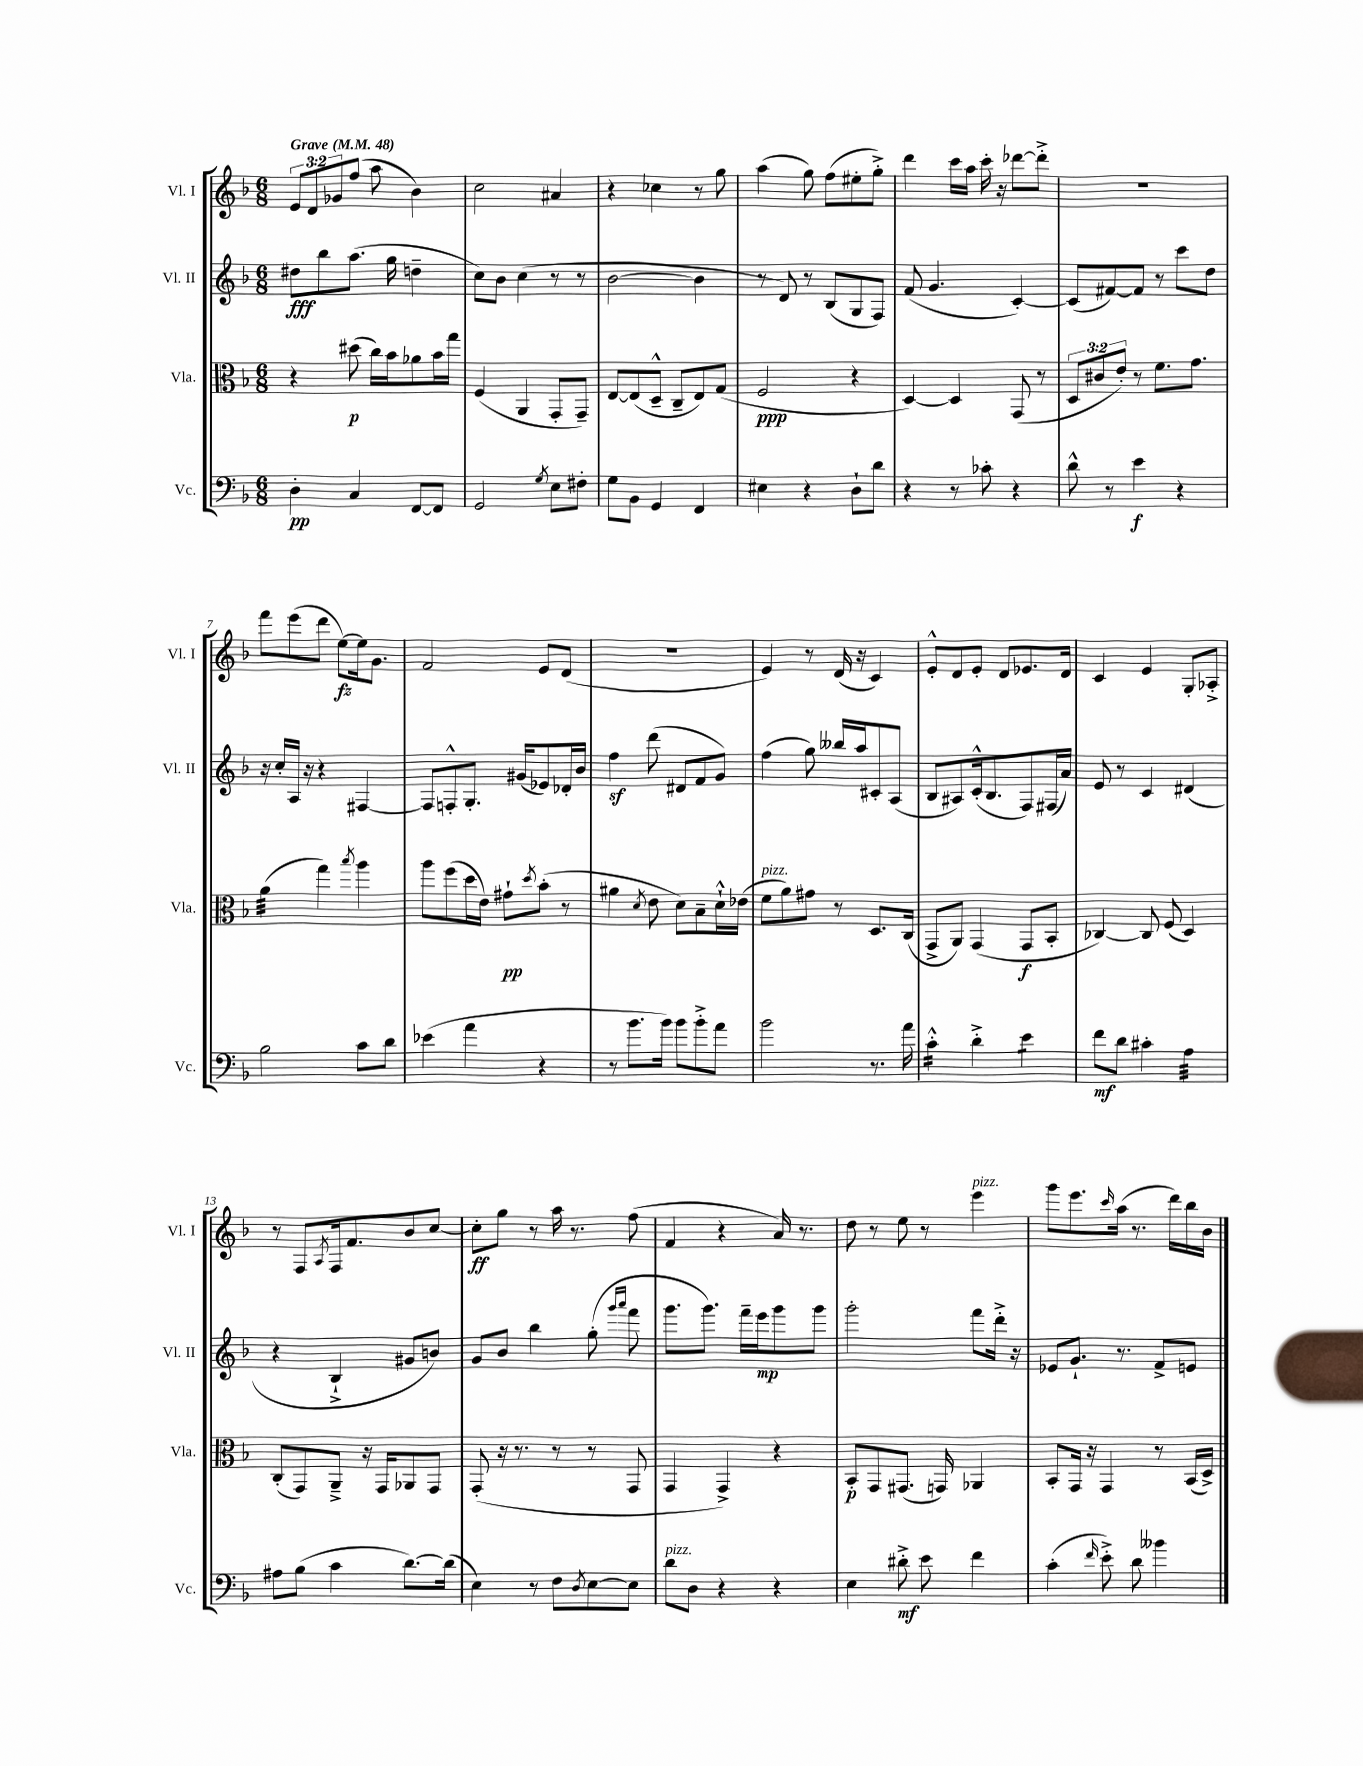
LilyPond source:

<<
\new StaffGroup <<
\new Staff = "s0" \with { instrumentName = "Vl. I" shortInstrumentName = "Vl. I" } {
    \clef treble \key f \major \numericTimeSignature \time 6/8 \override Staff.TupletNumber.text = #tuplet-number::calc-fraction-text \tempo "Grave" 4 = 48
    \tuplet 3/2 { e'8 d'8 ges'8 } f''8( a''8 bes'4) |
    c''2 ais'4 |
    r4 ces''4 r8 g''8 |
    a''4( g''8) f''8( eis''8-. g''8-.->) |
    d'''4 c'''16 a''16 c'''16-. r16 des'''8~ des'''8-.-> |
    R2. |
    f'''8 e'''8( d'''8 e''8~\fz) e''16 g'8. |
    f'2 e'8 d'8( |
    R2. |
    e'4) r8 d'16( r16 c'4) |
    e'8-.-^ d'8 e'8-. d'8 ees'8. d'16 |
    c'4 e'4 g8-. aes8-.-> |
    r8 f8 \acciaccatura { a8 } f16 f'8. bes'8 c''8~ |
    c''8-.\ff g''8 r8 a''16 r8. f''8( |
    f'4 r4 a'16) r8. |
    d''8 r8 e''8 r8 e'''4^\markup { \italic "pizz." } |
    g'''8 e'''8. \grace { c'''16 } a''16( r8. d'''16) bes''16 bes'16 \bar "|." |
}
\new Staff = "s1" \with { instrumentName = "Vl. II" shortInstrumentName = "Vl. II" } {
    \clef treble \key f \major \numericTimeSignature \time 6/8
    dis''8\fff bes''8 a''8.( g''16 d''4-- |
    c''8) bes'8 c''4( r8 r8 |
    bes'2~ bes'4 |
    r8 d'8) r8 bes8( g8 f8) |
    f'8( g'4. c'4~-.) |
    c'8( fis'8~) fis'8 r8 c'''8 d''8 |
    r16 c''16-. a16 r16 r4 fis4~ |
    fis8 f8-.-^ g8.-. gis'16( ees'8) des'16-. bes'16 |
    f''4\sf d'''8( dis'8 f'8 g'8) |
    f''4( g''8) beses''16 a''16 cis'8-. a8( |
    bes8 ais8) c'16-.-^( bes8. f8) fis16( a'16) |
    e'8 r8 c'4 dis'4( |
    r4 bes4-!-> gis'8 b'8) |
    g'8 bes'8 bes''4 g''8-.( \grace { g'''16 a'''16 } f'''8 |
    g'''8. g'''8.) f'''16-- e'''16\mp g'''8 g'''8 |
    g'''2-. f'''8 d'''16-.-> r16 |
    ees'8 g'8.-! r8. f'8-> e'8 \bar "|." |
}
\new Staff = "s2" \with { instrumentName = "Vla." shortInstrumentName = "Vla." } {
    \clef alto \key f \major \numericTimeSignature \time 6/8 \override Staff.TupletNumber.text = #tuplet-number::calc-fraction-text
    r4 dis''8\p( c''16) bes'16 aes'8 bes'16 g''16 |
    f4( a,4 g,8-. g,8--) |
    e8~ e8( d8---^ c8-- e8) g8( |
    f2\ppp r4 |
    d4~) d4 g,8( r8 |
    \tuplet 3/2 { d8 cis'8 e'8-.) } r8 f'8. g'8. |
    a'4:32( g''4) \acciaccatura { bes''8 } a''4 |
    a''8 f''8( d''16 e'16) gis'8-!\pp \acciaccatura { d''8 } bes'8-.( r8 |
    ais'4 \acciaccatura { d'8 } e'8 d'8) bes8-- d'16-!-^ ees'16( |
    f'8^\markup { \italic "pizz." } a'8) gis'8 r8 d8. c16( |
    g,8-> a,8) g,4( g,8\f bes,8-. |
    ces4~) ces8 f8( d4) |
    c8-.( g,8) a,8---> r16 g,16 aes,8 g,8 |
    g,8-.( r16 r8. r8 r8 g,8 |
    g,4 g,4->) r4 |
    bes,8-.\p g,8 gis,8.( g,16) aes,4 |
    bes,8-. g,16 r16 g,4 r8 bes,16( d16->) \bar "|." |
}
\new Staff = "s3" \with { instrumentName = "Vc." shortInstrumentName = "Vc." } {
    \clef bass \key f \major \numericTimeSignature \time 6/8
    d4-.\pp c4 f,8~ f,8 |
    g,2 \acciaccatura { g8 } e8 fis8-. |
    g8 bes,8 g,4 f,4 |
    eis4 r4 d8-! d'8 |
    r4 r8 ces'8-. r4 |
    d'8-^ r8 e'4\f r4 |
    bes2 c'8 d'8 |
    ees'4( a'4 r4 |
    r8 bes'8. bes'16) bes'8 bes'8-.-> a'8 |
    bes'2 r8. a'16 |
    c'4:16-.-^ d'4-.-> e'4:8 |
    f'8\mf d'8 cis'4-. a4:32 |
    ais8 bes8( c'4 d'8.~) d'16( |
    e4) r8 f8 \acciaccatura { d8 } e8~ e8 |
    d'8^\markup { \italic "pizz." } d8 r4 r4 |
    e4 dis'8-.->\mf e'8 f'4 |
    c'4-.( \grace { f'16 } e'8-.->) d'8 beses'4 \bar "|." |
}
>>
>>
